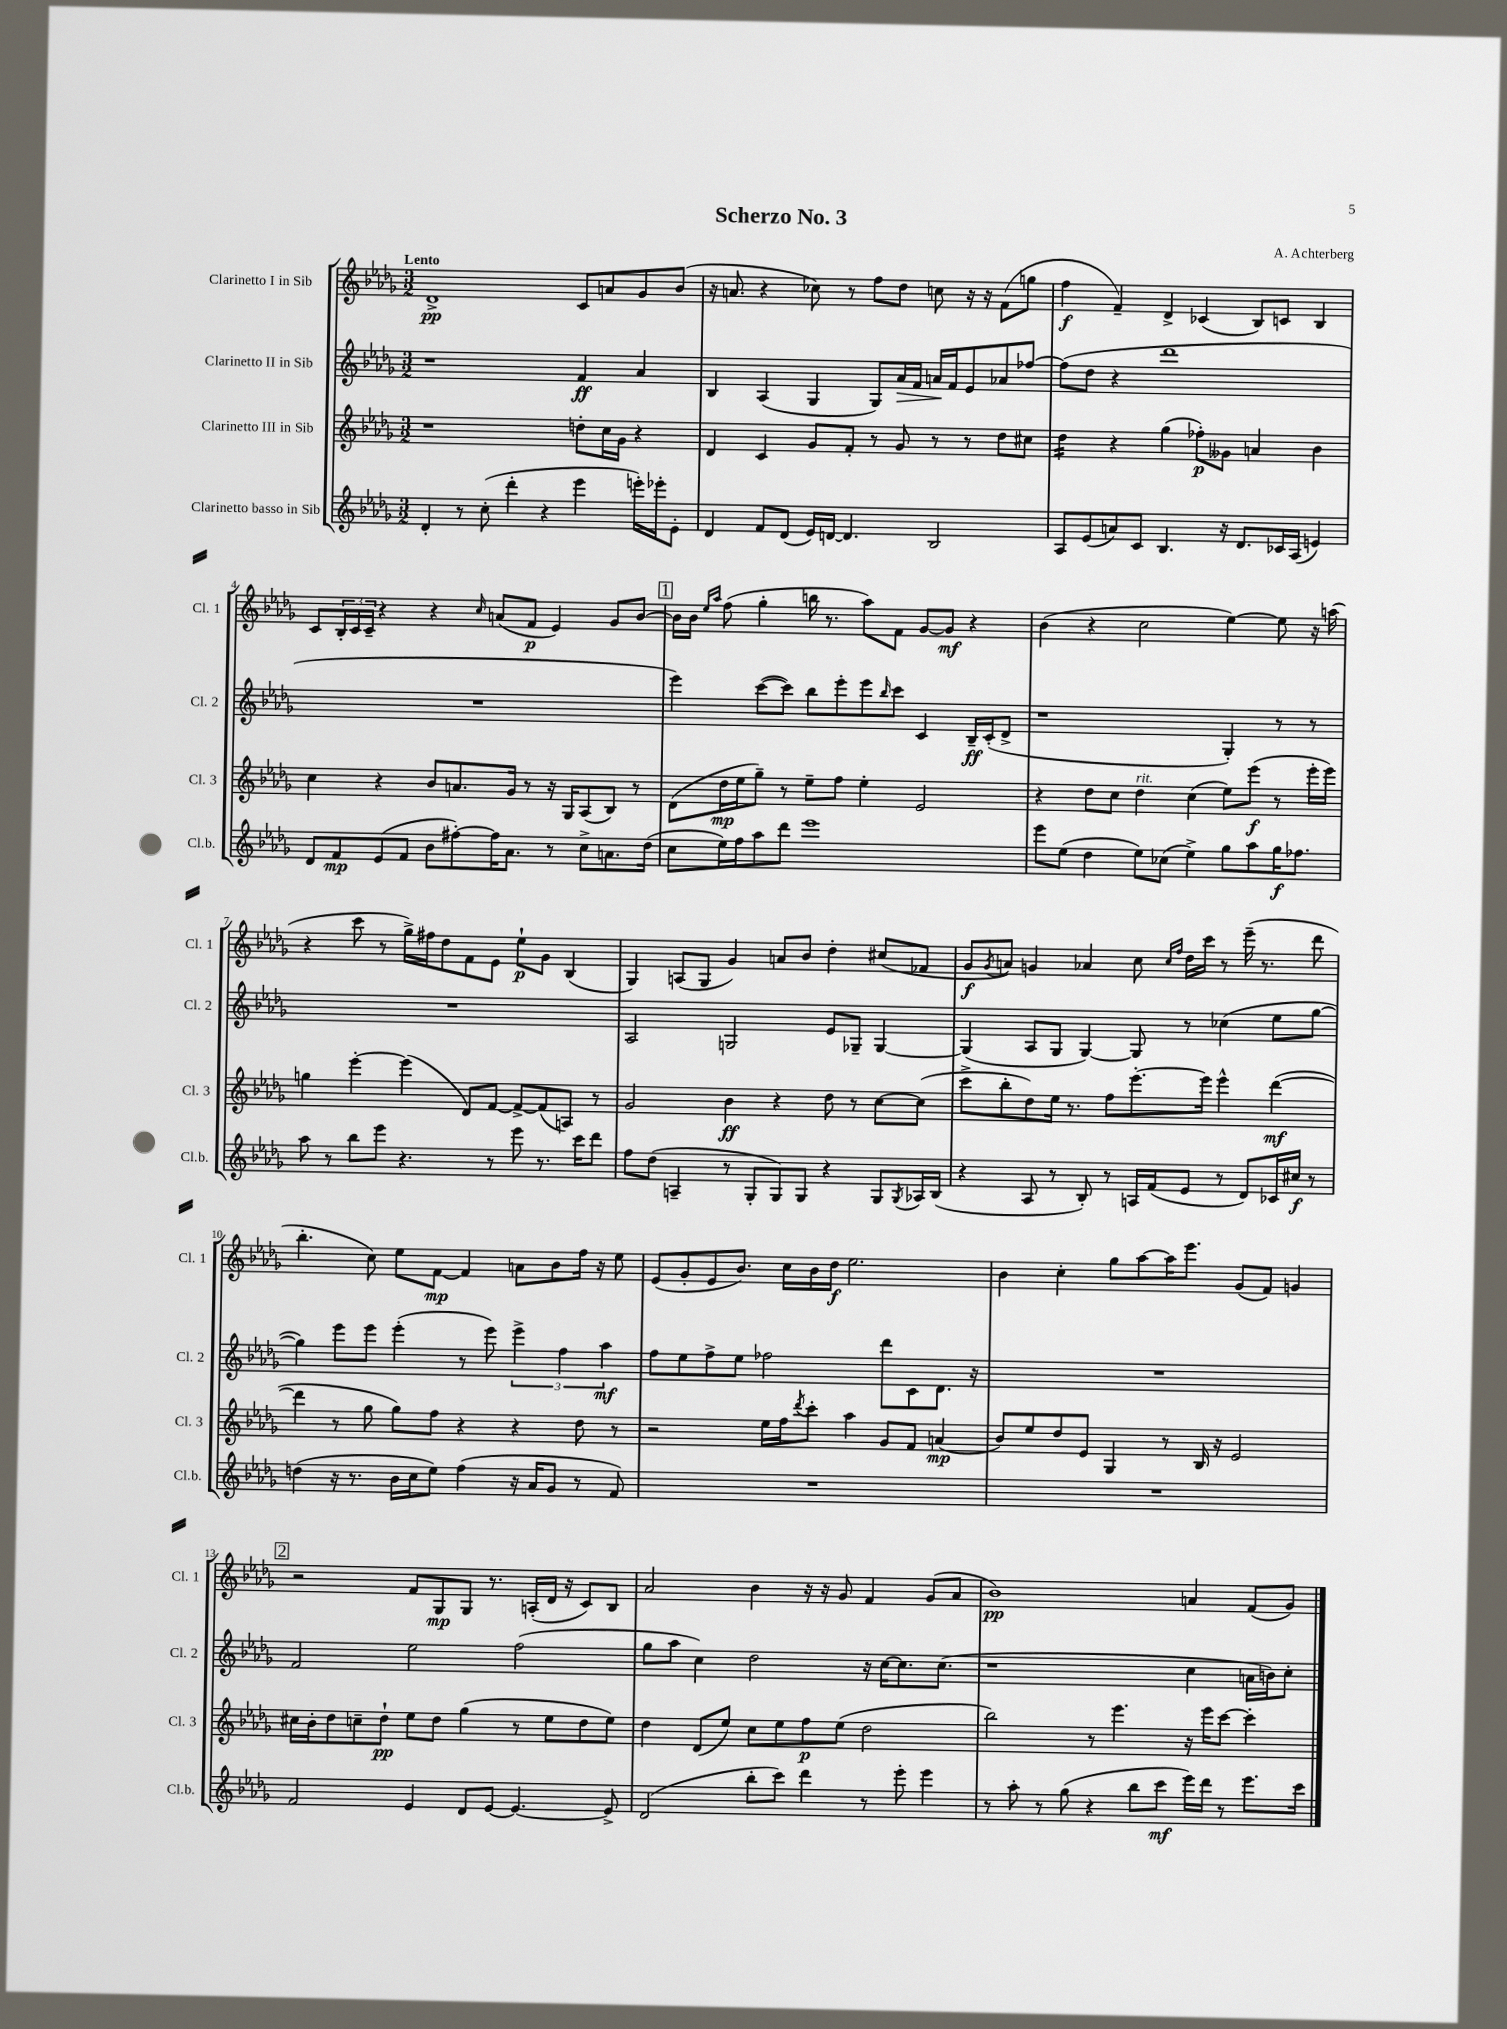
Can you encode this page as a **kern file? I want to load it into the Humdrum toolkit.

**kern	**kern	**kern	**kern
*staff4	*staff3	*staff2	*staff1
*clefG2	*clefG2	*clefG2	*clefG2
*k[b-e-a-d-g-]	*k[b-e-a-d-g-]	*k[b-e-a-d-g-]	*k[b-e-a-d-g-]
*M3/2	*M3/2	*M3/2	*M3/2
4d-'	1r	1r	1d-^
8r	.	.	.
(8cc'	.	.	.
4ddd-'	.	.	.
4r	.	.	.
4eee-	8dd'	4f	8c
.	16cc	.	8a
.	16g-	.	.
16eee')	4r	4a-	8g-
16eee-'	.	.	.
8e-'	.	.	(8b-
=	=	=	=
4d-	4d-	4B-	16r
.	.	.	8.a
8f	4c	(4A-	4r
(8d-	.	.	.
16e-)	8g-	4G-	8cc-)
[16d	.	.	.
4.d]	8f'	.	8r
.	8r	8G-)	8ff
.	8g-	16a-	8dd-
.	.	16f	.
2B-	8r	16a	8cc
.	.	16f	.
.	8r	8e-	16r
.	.	.	16r
.	8dd-	8a-	(8f
.	8cc#	[8ff-	8gg
=	=	=	=
8A-	4dd-	(8ff-]	4ff
(8e-	.	8dd-	.
8a)	4r	4r	4f~)
8c	.	.	.
4.B-	(4gg-	1ddd-	4d-^
.	8ff-')	.	(4c-
16r	8g--	.	.
8.d-	.	.	.
.	4a	.	8B-)
16c-	.	.	8c
(16A-	.	.	.
4e)	4b-	.	4B-
=	=	=	=
8d-	4cc	1.r	8c
8f	.	.	24B-'
.	.	.	24c
.	.	.	24c~
(8e-	4r	.	4r
8f	.	.	.
8b-	8b-	.	4r
[8ff#')	8.a	.	.
.	.	.	16qqcc
16ff#]	.	.	(8a
8.a-	16g-	.	.
.	8r	.	8f
8r	16r	.	4e-)
.	16G-	.	.
8cc^	(8A-	.	.
8.a	8B-)	.	8g-
.	8r	.	[8b-
(16dd-	.	.	.
=	=	=	=
8cc	(8d-	4eee-)	16b-]
.	.	.	16b-
.	.	.	16qqee-
.	.	.	16qqaa-
16ee-)	16dd-	.	(8ff
16ff	16ee-	.	.
8aa-	8gg-~)	([8ccc	4gg-'
8ddd-	8r	8ccc])	.
1eee-	8ee-~	8bb-	16bb
.	.	.	8.r
.	8ff	8eee-'	.
.	4ee-'	8eee-	8aa-)
.	.	16qqbb-	.
.	.	8ccc	8f
.	2e-	4c	[8g-
.	.	.	8g-]
.	.	16B-~	4r
.	.	(16c'	.
.	.	8d-^	.
=	=	=	=
8eee-	4r	1r	(4b-
(8ee-	.	.	.
4dd-	8dd-	.	4r
.	8cc	.	.
8ee-)	4dd-	.	2cc
(8cc-	.	.	.
4ee-^)	(4cc	.	.
8gg-	8ee-)	4G-')	[4ee-)
8aa-	(8eee-	.	.
16gg-	8r	8r	8ee-]
8.ff-	.	.	.
.	16eee-'	8r	16r
.	16eee-)	.	(16aa
=	=	=	=
8aa-	4gg	1.r	4r
8r	.	.	.
8bb-	[4eee-'	.	8ccc
8eee-	.	.	8r
4.r	(4eee-]	.	16gg-^)
.	.	.	16ff#
.	.	.	8dd-
.	8d-)	.	8f
8r	[8f	.	8e-
8eee-	8f^_	.	8ee-`
8.r	(8f]	.	8g-
.	8A)	.	(4B-
16ccc	.	.	.
8ddd-	8r	.	.
=	=	=	=
8ff	2g-	2A-	4G-)
(8dd-	.	.	.
4A~	.	.	(8A
.	.	.	8G-
8r	4b-	2G	4g-)
8G-'	.	.	.
8G-)	4r	.	8a
8G-	.	.	8b-
4r	8dd-	8e-	4dd-'
.	8r	8G-~	.
8G-	[8cc	[4G-	(8cc#
8qG-	.	.	.
16A-	(8cc]	.	8f-
(16B-	.	.	.
=	=	=	=
4r	8ccc^	(4G-]	8g-
.	.	.	8qg-
.	8bb-'	.	8a)
8A-	8dd-)	8A-	4g
8r	16ee-	8G-	.
.	8.r	.	.
8B-')	.	[4G-)	4a-
8r	8ff	.	.
16A	[8.eee-'	8G-]	8cc
(16f	.	.	.
.	.	.	16qqcc
.	.	.	16qqff
8e-	.	8r	16dd-
.	16eee-]	.	16ccc
8r	4eee-^^	(4cc-	8r
8d-)	.	.	(16eee-~
.	.	.	8.r
16c-	([4ddd-	8ee-	.
16cc#	.	.	.
8r	.	[8gg-	8ddd-
=	=	=	=
(4dd	4ddd-]	4gg-])	4.bb-'
16r	8r	8eee-	.
8.r	.	.	.
.	8gg-	8eee-	8cc)
16b-	8gg-)	(4eee-'	8ee-
16cc	.	.	.
8ee-)	8ff	.	[8f
(4ff	4r	8r	4f]
.	.	8eee-)	.
16r	4r	6eee-^	8a
16a-	.	.	.
8g-	.	.	8b-
.	.	6ff	.
8r	8dd-	.	16ff
.	.	.	16r
.	.	6aa-	.
8f)	8r	.	8ee-
=	=	=	=
1.r	2r	8ff	(8e-
.	.	8ee-	8g-'
.	.	8ff^	8e-
.	.	8ee-	8.b-)
.	16ee-	2ff-	.
.	16ff	.	16cc
.	8qddd-	.	.
.	8ccc'	.	16b-
.	.	.	16dd-
.	4aa-	.	2.ee-
.	8g-	8ddd-	.
.	8f	8c	.
.	(4a	8.d-	.
.	.	16r	.
=	=	=	=
1.r	8b-)	1.r	4b-
.	8ee-	.	.
.	8dd-	.	4cc'
.	8e-	.	.
.	4G-	.	8gg-
.	.	.	[8aa-
.	8r	.	16aa-]
.	.	.	8.eee-
.	16B-	.	.
.	16r	.	.
.	2e-	.	(8g-
.	.	.	8f)
.	.	.	4g
=	=	=	=
2f	16cc#	2f	2r
.	16b-'	.	.
.	8dd-	.	.
.	8cc~	.	.
.	8dd-`	.	.
4e-	8ee-	2ee-	8f
.	8dd-	.	8G-
8d-	(4gg-	.	8G-
[8e-	.	.	8.r
4.e-_	8r	(2ff	.
.	.	.	(16A'
.	8ee-	.	16d-
.	.	.	16r
.	8dd-	.	8c)
8e-^]	8ee-)	.	8B-
=	=	=	=
(2d-	4dd-	8gg-	2a-
.	.	8aa-	.
.	(8d-	4cc)	.
.	8ee-)	.	.
8bb-'	8cc	2dd-	4b-
8ccc)	8ee-	.	.
4ddd-	8ff	.	16r
.	.	.	16r
.	(8ee-	.	8g-
8r	2dd-	16r	4f
.	.	[16cc	.
8eee-'	.	8.cc]	.
4eee-	.	.	(8g-
.	.	(8.cc	.
.	.	.	8a-
=	=	=	=
8r	2bb-)	1r	1b-)
8aa-'	.	.	.
8r	.	.	.
(8gg-	.	.	.
4r	8r	.	.
.	4.eee-	.	.
8bb-	.	.	.
8ccc	.	.	.
16eee-)	16r	4cc	4a
16ddd-	16eee-	.	.
8r	[8ccc	.	.
8.eee-	4ccc']	16a	(8f
.	.	16b)	.
.	.	8cc'	8g-)
16ccc	.	.	.
==	==	==	==
*-	*-	*-	*-
